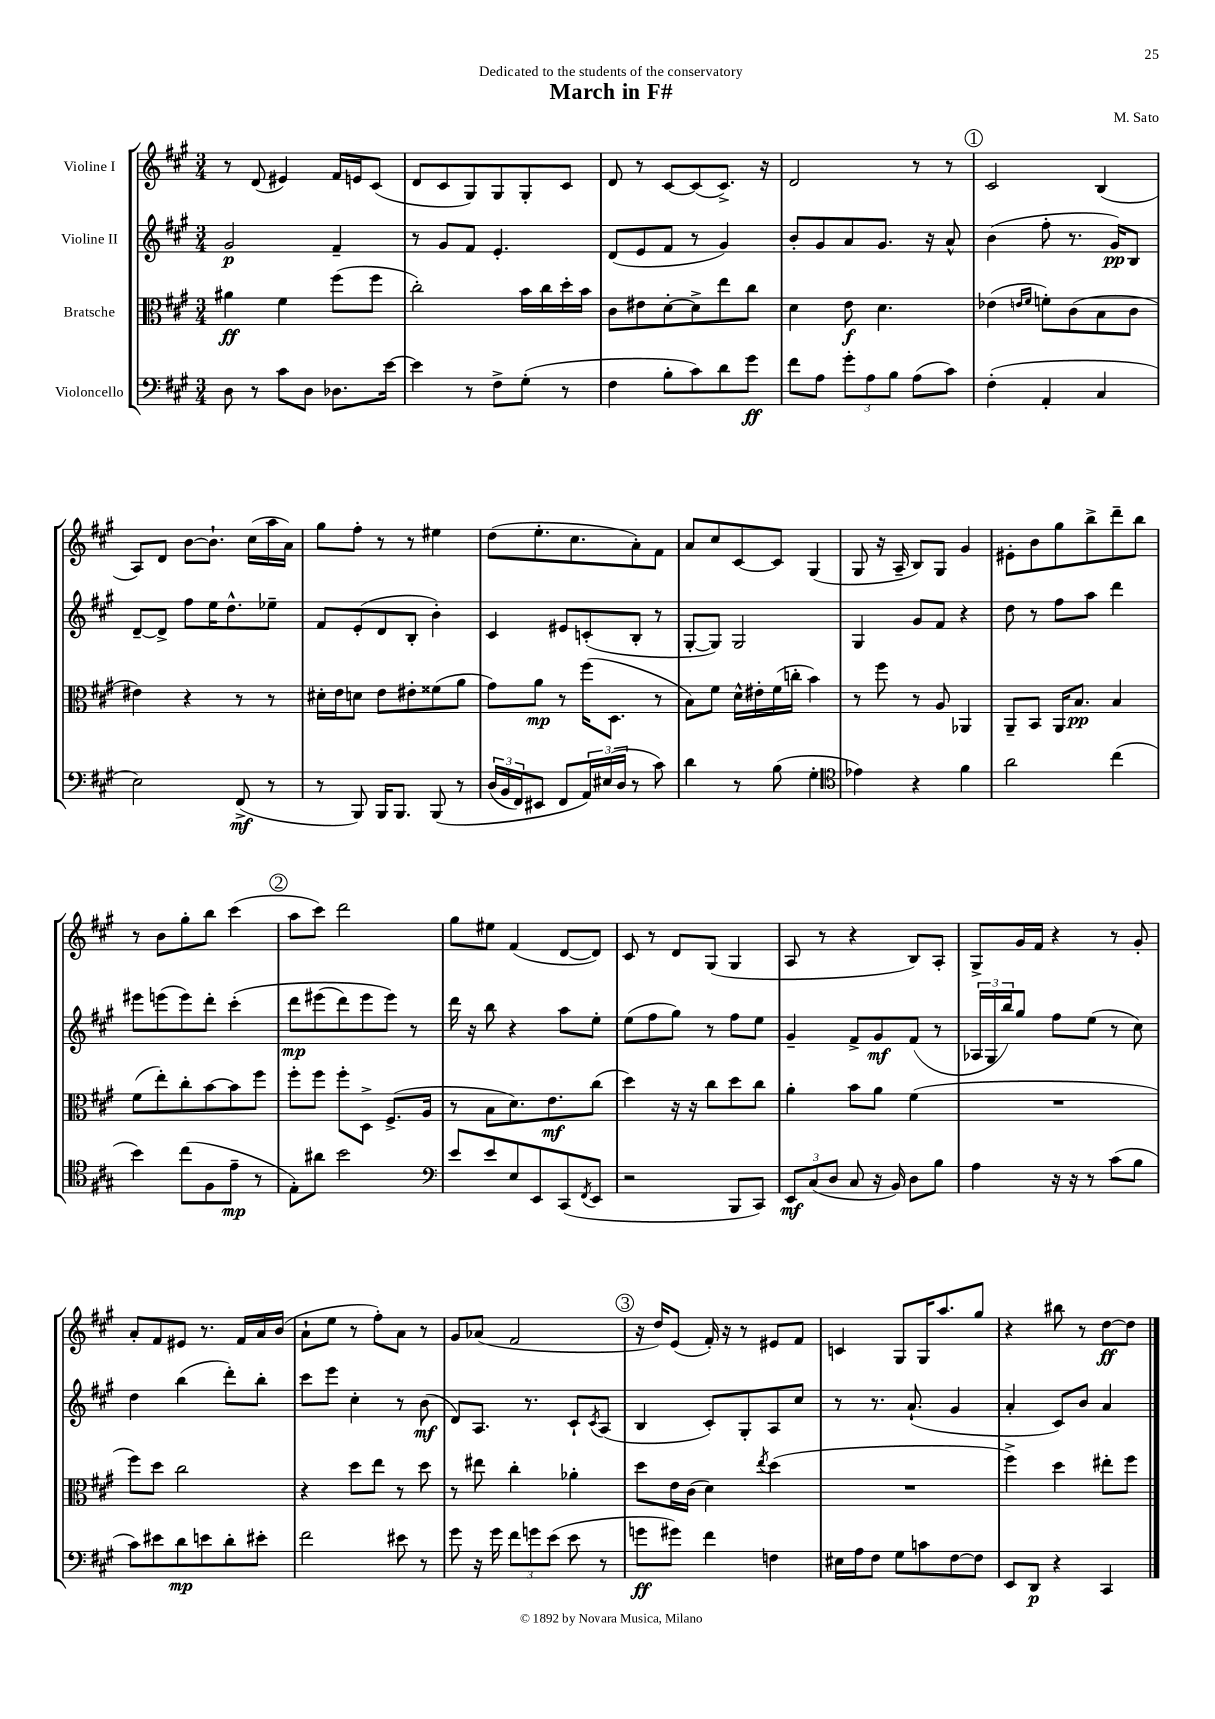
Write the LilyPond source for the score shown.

\header { title = "March in F#" composer = "M. Sato" dedication = "Dedicated to the students of the conservatory" }
<<
\new StaffGroup <<
\new Staff = "s0" \with { instrumentName = "Violine I" } {
    \clef treble \key a \major \numericTimeSignature \time 3/4
    r8 d'8( eis'4) fis'16 e'16 cis'8( |
    d'8 cis'8 gis8) gis8 gis8-. cis'8 |
    d'8 r8 cis'8~ cis'8( cis'8.->) r16 |
    d'2 r8 r8 |
    \mark \markup { \circle "1" } cis'2 b4( |
    a8) d'8 b'8~ b'8.-! cis''16( a''16 a'16) |
    gis''8 fis''8-. r8 r8 eis''4 |
    d''8( e''8.-. cis''8. a'8-.) fis'8 |
    a'8 cis''8 cis'8~ cis'8 gis4( |
    gis8 r16 a16-- b8) gis8 gis'4 |
    eis'8-. b'8 gis''8 b''8-> d'''8-- b''8 |
    r8 b'8 gis''8-. b''8 cis'''4( |
    \mark \markup { \circle "2" } a''8 cis'''8) d'''2 |
    gis''8 eis''8 fis'4( d'8~ d'8) |
    cis'8 r8 d'8 gis8( gis4 |
    a8 r8 r4 b8) a8-. |
    gis8-> gis'16 fis'16 r4 r8 gis'8-. |
    a'8-. fis'8 eis'8 r8. fis'16 a'16 b'16( |
    a'8-! e''8 r8 fis''8-.) a'8 r8 |
    gis'8 aes'8( fis'2 |
    \mark \markup { \circle "3" } r16 d''16) e'8( fis'16-.) r16 r8 eis'8 fis'8 |
    c'4 gis8 gis16 a''8. gis''8 |
    r4 bis''8 r8 d''8~\ff d''8 \bar "|." |
}
\new Staff = "s1" \with { instrumentName = "Violine II" } {
    \clef treble \key a \major \numericTimeSignature \time 3/4
    gis'2\p fis'4-- |
    r8 gis'8 fis'8 e'4.-. |
    d'8( e'8 fis'8 r8 gis'4) |
    b'8-. gis'8 a'8 gis'8. r16 a'8-^ |
    \mark \markup { \circle "1" } b'4( fis''8-. r8. gis'16\pp) b8 |
    d'8~-- d'8-> fis''8 e''16 d''8.-^ ees''8-- |
    fis'8 e'8-.( d'8 b8-. b'4-.) |
    cis'4 eis'8 c'8-.( b8-. r8 |
    gis8~-. gis8) gis2 |
    gis4 gis'8 fis'8 r4 |
    d''8 r8 fis''8 a''8 d'''4 |
    eis'''8 e'''8( e'''8) d'''8-. cis'''4-.\( |
    \mark \markup { \circle "2" } d'''8\mp eis'''8( d'''8) eis'''8 eis'''8\) r8 |
    d'''16 r16 b''8 r4 a''8 e''8-. |
    e''8( fis''8 gis''8) r8 fis''8 e''8 |
    gis'4-- fis'8-> gis'8\mf fis'8( r8 |
    \tuplet 3/2 { aes16 gis16 b''16) } gis''8 fis''8 e''8( r8 cis''8) |
    d''4 b''4( d'''8-.) b''8-. |
    cis'''8 e'''8 cis''4-. r8 b'8\mf( |
    d'8) a8. r8. cis'8-! \acciaccatura { cis'8 } a8( |
    \mark \markup { \circle "3" } b4 cis'8-.) gis8-. a8 cis''8 |
    r8 r8. a'8.-!( gis'4 |
    a'4-. cis'8) b'8 a'4 \bar "|." |
}
\new Staff = "s2" \with { instrumentName = "Bratsche" } {
    \clef alto \key a \major \numericTimeSignature \time 3/4
    ais'4\ff fis'4 fis''8( fis''8 |
    cis''2-.) b'16 cis''16 d''16-. b'16 |
    cis'8 eis'8 d'8~-. d'8-> e''8 cis''8 |
    d'4 e'8\f d'4. |
    \mark \markup { \circle "1" } ees'4( \grace { e'16 fis'16 } f'8-.) cis'8( b8 cis'8 |
    eis'4) r4 r8 r8 |
    dis'16-. e'16 d'8 e'8 eis'8-. fisis'8( a'8 |
    gis'8) a'8\mp r8 fis''16( d8. r8 |
    b8) fis'8 d'16-^ eis'16-. fis'16( c''16-. b'4) |
    r8 fis''8 r8 a8 aes,4 |
    a,8-- b,8 a,16 b8.\pp b4 |
    fis'8( e''8-.) cis''8-. b'8~ b'8 fis''8 |
    \mark \markup { \circle "2" } fis''8-. fis''8 fis''8-. d8-> fis8.->( a16 |
    r8 b8 d'8.) e'8.\mf cis''8( |
    d''4) r16 r16 cis''8 d''8 cis''8 |
    a'4-. b'8 a'8 fis'4( |
    R2. |
    fis''8) d''8 cis''2 |
    r4 d''8 e''8 r8 d''8 |
    r8 eis''8 cis''4-. aes'4-. |
    \mark \markup { \circle "3" } d''8 e'16 cis'16( d'4) \acciaccatura { e''8 } d''4( |
    R2. |
    fis''4->) d''4 eis''8-. fis''8 \bar "|." |
}
\new Staff = "s3" \with { instrumentName = "Violoncello" } {
    \clef bass \key a \major \numericTimeSignature \time 3/4
    d8 r8 cis'8 d8 des8. e'16~ |
    e'4 r8 fis8-> gis8-.( r8 |
    fis4 b8-. cis'8) d'8 gis'8\ff |
    fis'8 a8 \tuplet 3/2 { gis'8-. a8 b8 } a8( cis'8) |
    \mark \markup { \circle "1" } fis4-.( a,4-. cis4 |
    e2) fis,8->\mf( r8 |
    r8 b,,8) b,,16 b,,8. b,,8\( r8 |
    \tuplet 3/2 { d16( b,16 fis,16) } eis,8 fis,8 \tuplet 3/2 { a,16\) eis16( d16 } r8 cis'8) |
    d'4 r8 b8( gis4-. |
    \clef tenor ees'4) r4 fis'4 |
    a'2 cis''4( |
    b'4) cis''8( fis8 e'8--\mp r8 |
    \mark \markup { \circle "2" } e8-.) ais'8 b'2 |
    \clef bass e'8 e'8 e8 e,8 cis,8( \acciaccatura { fis,8 } e,8 |
    r2 b,,8 cis,8) |
    \tuplet 3/2 { e,8\mf cis8( d8 } cis8 r16 b,16) d8 b8 |
    a4 r16 r16 r8 cis'8( b8 |
    cis'8) eis'8 d'8\mp e'8 d'8-. eis'8-. |
    fis'2 eis'8 r8 |
    gis'8 r16 gis'16 \tuplet 3/2 { fis'8 g'8 e'8( } e'8 r8 |
    \mark \markup { \circle "3" } g'8\ff gis'8) fis'4 f4 |
    eis16 a16 fis8 gis8 c'8 fis8~ fis8 |
    e,8 d,8\p r4 cis,4 \bar "|." |
}
>>
>>
\layout { \context { \Score \remove "Bar_number_engraver" } }
